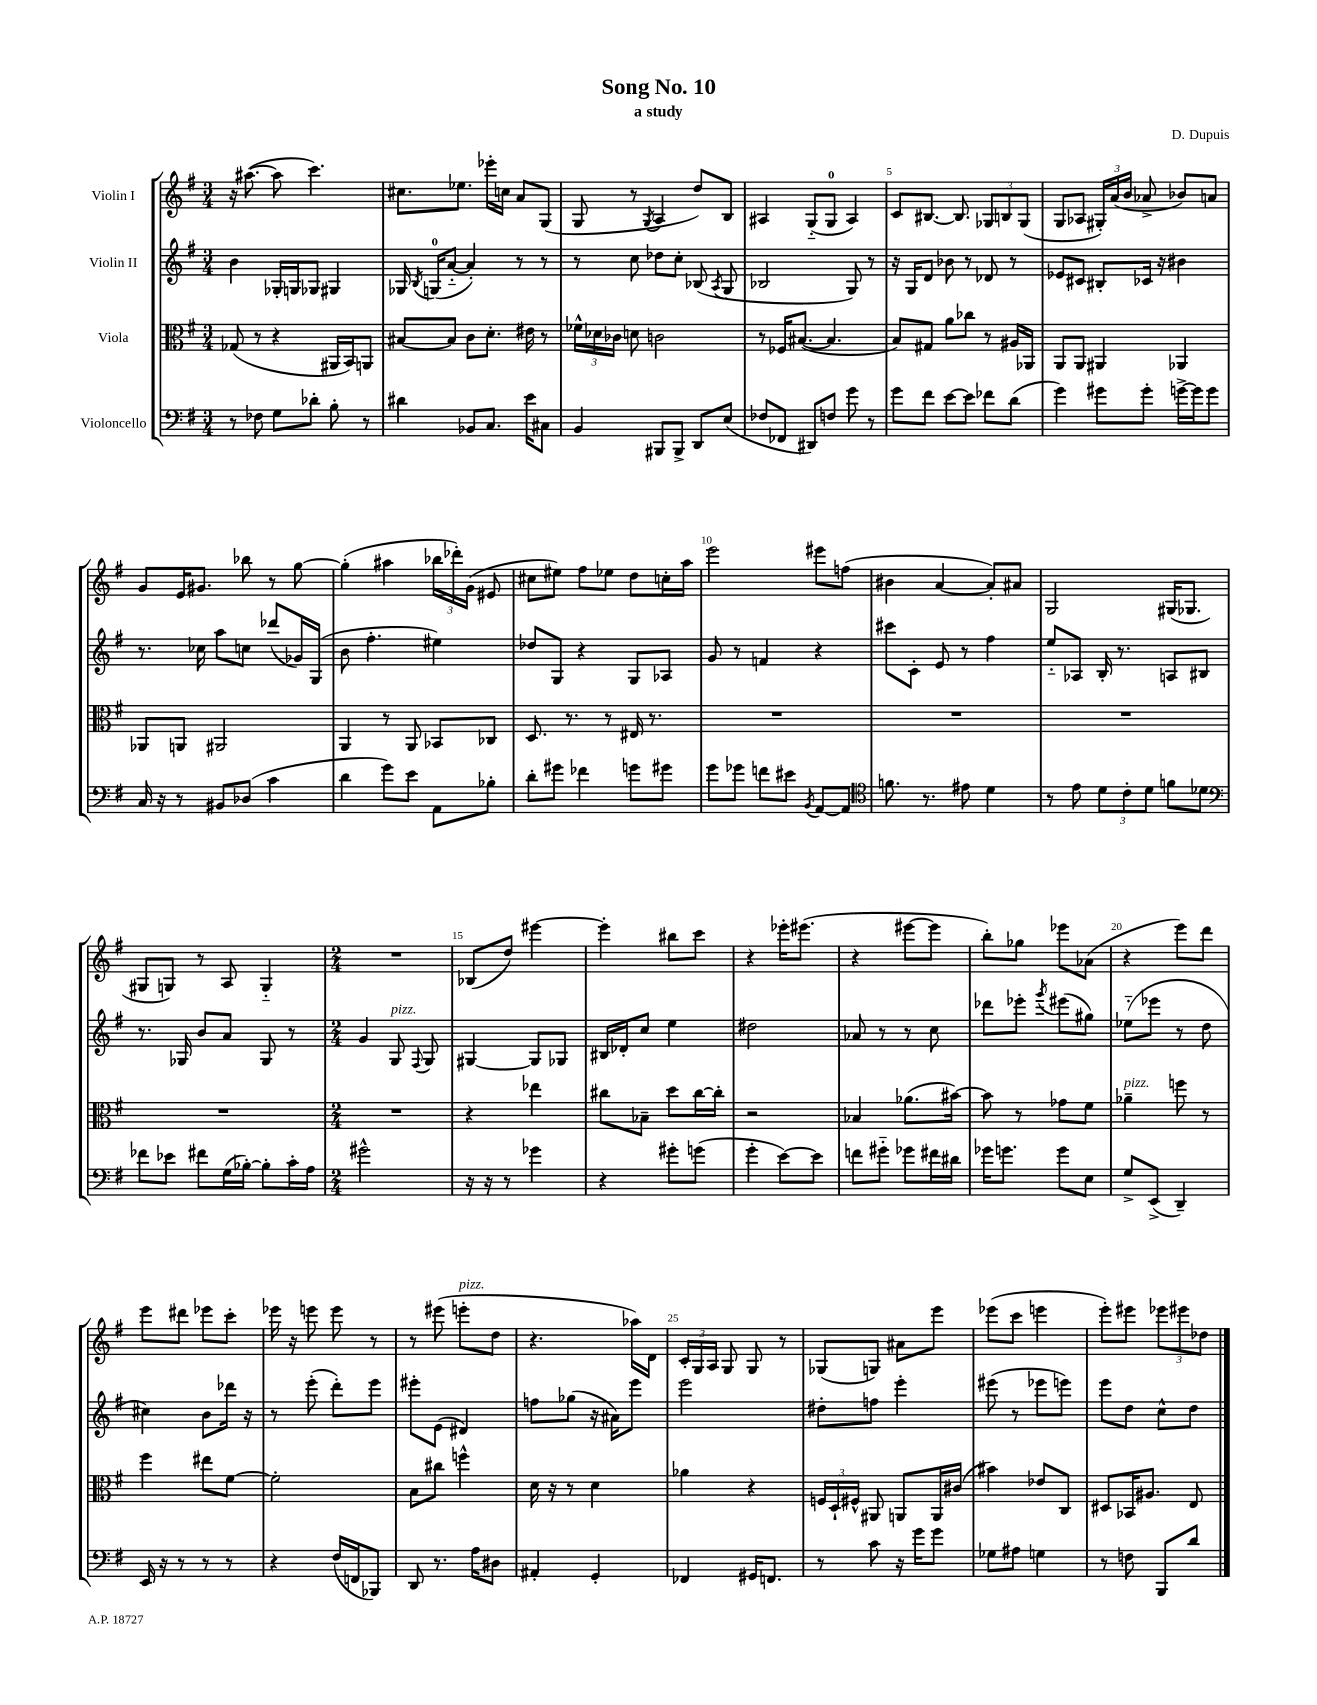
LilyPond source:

\header { title = "Song No. 10" composer = "D. Dupuis" subtitle = "a study" }
<<
\new StaffGroup <<
\new Staff = "s0" \with { instrumentName = "Violin I" } {
    \clef treble \key g \major \numericTimeSignature \time 3/4
    \autoBeamOff r16 ais''8.~( ais''8 c'''4.) |
    cis''8.[ ees''8.] ees'''16[-. c''16] a'8[ g8]( |
    g8 r8 \acciaccatura { g8 } a4 d''8[) b8] |
    ais4 g8[-_( g8]-0 ais4) |
    c'8[ bis8.]~ bis8. \tuplet 3/2 { ges8[ b8 ges8]( } |
    g8[ aes8] \tuplet 3/2 { gis16[-.) a'16( b'16] } aes'8-> bes'8[) a'8] |
    g'8[ e'16 gis'8.] bes''8 r8 g''8~ |
    g''4-.( ais''4 \tuplet 3/2 { bes''16[ des'''16-.) g'16]( } eis'8 |
    cis''8[ eis''8]) fis''8[ ees''8] d''8[ c''16-. a''16] |
    e'''2 eis'''8[ f''8]( |
    bis'4 a'4~ a'8[-.) ais'8] |
    g2 gis16[( ges8.] |
    gis8[ g8]) r8 a8 g4-_ |
    \numericTimeSignature \time 2/4 R2 |
    bes8[( d''8]) eis'''4~ |
    eis'''4-. bis''8[ c'''8] |
    r4 ees'''16[-. eis'''8.]( |
    r4 eis'''8[~ eis'''8] |
    b''8[-.) ges''8] ees'''8[ aes'8]( |
    r4 e'''8[) d'''8] |
    e'''8[ dis'''8] ees'''8[ c'''8]-. |
    ees'''16 r16 e'''8 e'''8 r8 |
    r8 eis'''8( e'''8[-.^\markup { \italic "pizz." } d''8] |
    r4. aes''16[) d'16] |
    \tuplet 3/2 { c'16[-. g16 a16] } g8 g8 r8 |
    ges8[( g8]) ais'8[ e'''8] |
    ees'''8[( c'''8] e'''4 |
    e'''8[-.) eis'''8] \tuplet 3/2 { ees'''8[ eis'''8 des''8] } \bar "|." |
}
\new Staff = "s1" \with { instrumentName = "Violin II" } {
    \clef treble \key g \major \numericTimeSignature \time 3/4
    \autoBeamOff b'4 ges16[-. g16 ges8] gis4 |
    ges16 \acciaccatura { b8 } g16[-0( a'8]~-_ a'4-.) r8 r8 |
    r8 c''8 des''8[ c''8]-. bes8( \acciaccatura { a8 } g8 |
    bes2 g8) r8 |
    r16 g16[ d'8] bes'8 r8 des'8 r8 |
    ees'8[ cis'8] bis8[-. ces'16] r16 bis'4 |
    r8. ces''16 a''8[ c''8] des'''8[( ges'16) g16]( |
    b'8 fis''4.-. eis''4) |
    des''8[ g8] r4 g8[ aes8] |
    g'8 r8 f'4 r4 |
    cis'''8[ c'8]-. e'8 r8 fis''4 |
    e''8[-_ aes8] b16-. r8. a8[ bis8] |
    r8. ges16 b'8[ a'8] ges8 r8 |
    \numericTimeSignature \time 2/4 g'4 g8^\markup { \italic "pizz." } \appoggiatura { fis8 } g8 |
    gis4~ gis8[ ges8] |
    bis16[ des'16-. c''8] e''4 |
    dis''2 |
    aes'8 r8 r8 c''8 |
    des'''8[ ees'''8]-. \acciaccatura { g'''8 } eis'''8[( gis''8]) |
    ees''8[-_( ees'''8] r8 d''8 |
    cis''4) b'8[ des'''16] r16 |
    r8 e'''8-.( d'''8[-.) e'''8] |
    eis'''8[-. e'8]( dis'4) |
    f''8[ ges''8]( r16 ais'16[) e'''8] |
    e'''2 |
    dis''8[-. f''8] e'''4-. |
    eis'''8( r8 ees'''8[ e'''8]) |
    e'''8[ d''8] c''8[-^ d''8] \bar "|." |
}
\new Staff = "s2" \with { instrumentName = "Viola" } {
    \clef alto \key g \major \numericTimeSignature \time 3/4
    \autoBeamOff ges8( r8 r4 ais,16[ b,16) a,8] |
    bis8[~ bis8] c'8[ d'8.]-. eis'16 r8 |
    \tuplet 3/2 { fes'16[-^ des'16 ces'16] } d'8 c'2 |
    r8 fes16[ bis8.]~( bis4. |
    b8[) gis8] a'8[ ces''8] r8 ais16[ aes,16] |
    a,8[ a,8] ais,4 aes,4 |
    aes,8[ a,8] ais,2 |
    a,4 r8 a,8 bes,8[ ces8] |
    d8. r8. r8 eis16 r8. |
    R2. |
    R2. |
    R2. |
    R2. |
    \numericTimeSignature \time 2/4 R2 |
    r4 ees''4 |
    cis''8[ bes8]-- d''8[ cis''16~ cis''16]-. |
    r2 |
    bes4 aes'8.[( bis'16]~) |
    bis'8 r8 ges'8[ fis'8] |
    aes'4--^\markup { \italic "pizz." } f''8 r8 |
    fis''4 eis''8[ fis'8]~ |
    fis'2-. |
    b8[ cis''8] f''4-^ |
    d'16 r16 r8 d'4 |
    aes'4 r4 |
    \tuplet 3/2 { f16[ d16-! fis16]-^ } ais,8 a,8[ a,16 cis'16]( |
    bis'4) ees'8[ c8] |
    dis8[ bes,16 ais8.] e8 \bar "|." |
}
\new Staff = "s3" \with { instrumentName = "Violoncello" } {
    \clef bass \key g \major \numericTimeSignature \time 3/4
    \autoBeamOff r8 fes8 g8[ des'8]-. b8-. r8 |
    dis'4 bes,8[ c8.] e'16[ cis8] |
    b,4 bis,,8[ bis,,8]-> d,8[ e8]( |
    fes8[ fes,8] dis,8[) f8] g'8 r8 |
    g'8[ fis'8] e'8[~ e'8] fes'8[ d'8]( |
    g'4) gis'8[ gis'8]-. g'16[~-> g'16 g'8] |
    c16 r16 r8 bis,8[ des8]( c'4 |
    d'4 g'8[) e'8] a,8[ bes8]-. |
    d'8[-. gis'8] fes'4 g'8[ gis'8] |
    g'8[ ges'8] f'8[ eis'8] \acciaccatura { b,8 } a,8[~ a,8] |
    \clef tenor f'8. r8. eis'8 d'4 |
    r8 e'8 \tuplet 3/2 { d'8[ c'8-. d'8] } f'8[ des'8] |
    \clef bass fes'8[ ees'8] fis'8[ g16( bes16]~-.) bes8[-. c'16-. a16] |
    \numericTimeSignature \time 2/4 gis'2-^ |
    r16 r16 r8 ges'4 |
    r4 gis'8[-. g'8]( |
    g'4-. e'8[~) e'8] |
    f'8[ gis'8]-_ ges'8[ fis'16 dis'16] |
    ges'16[ g'8.] g'8[ e8] |
    g8[-> e,8]->( d,4--) |
    e,16 r16 r8 r8 r8 |
    r4 fis16[( f,16 bes,,8]) |
    d,8 r8. a16[ dis8] |
    ais,4-. g,4-. |
    fes,4 gis,16[ f,8.] |
    r8 c'8 r16 g'16[ g'8] |
    ges8[ ais8] g4 |
    r8 f8 b,,8[ d'8] \bar "|." |
}
>>
>>
\layout { \context { \Score \override BarNumber.break-visibility = ##(#f #t #t) barNumberVisibility = #(every-nth-bar-number-visible 5) } }
